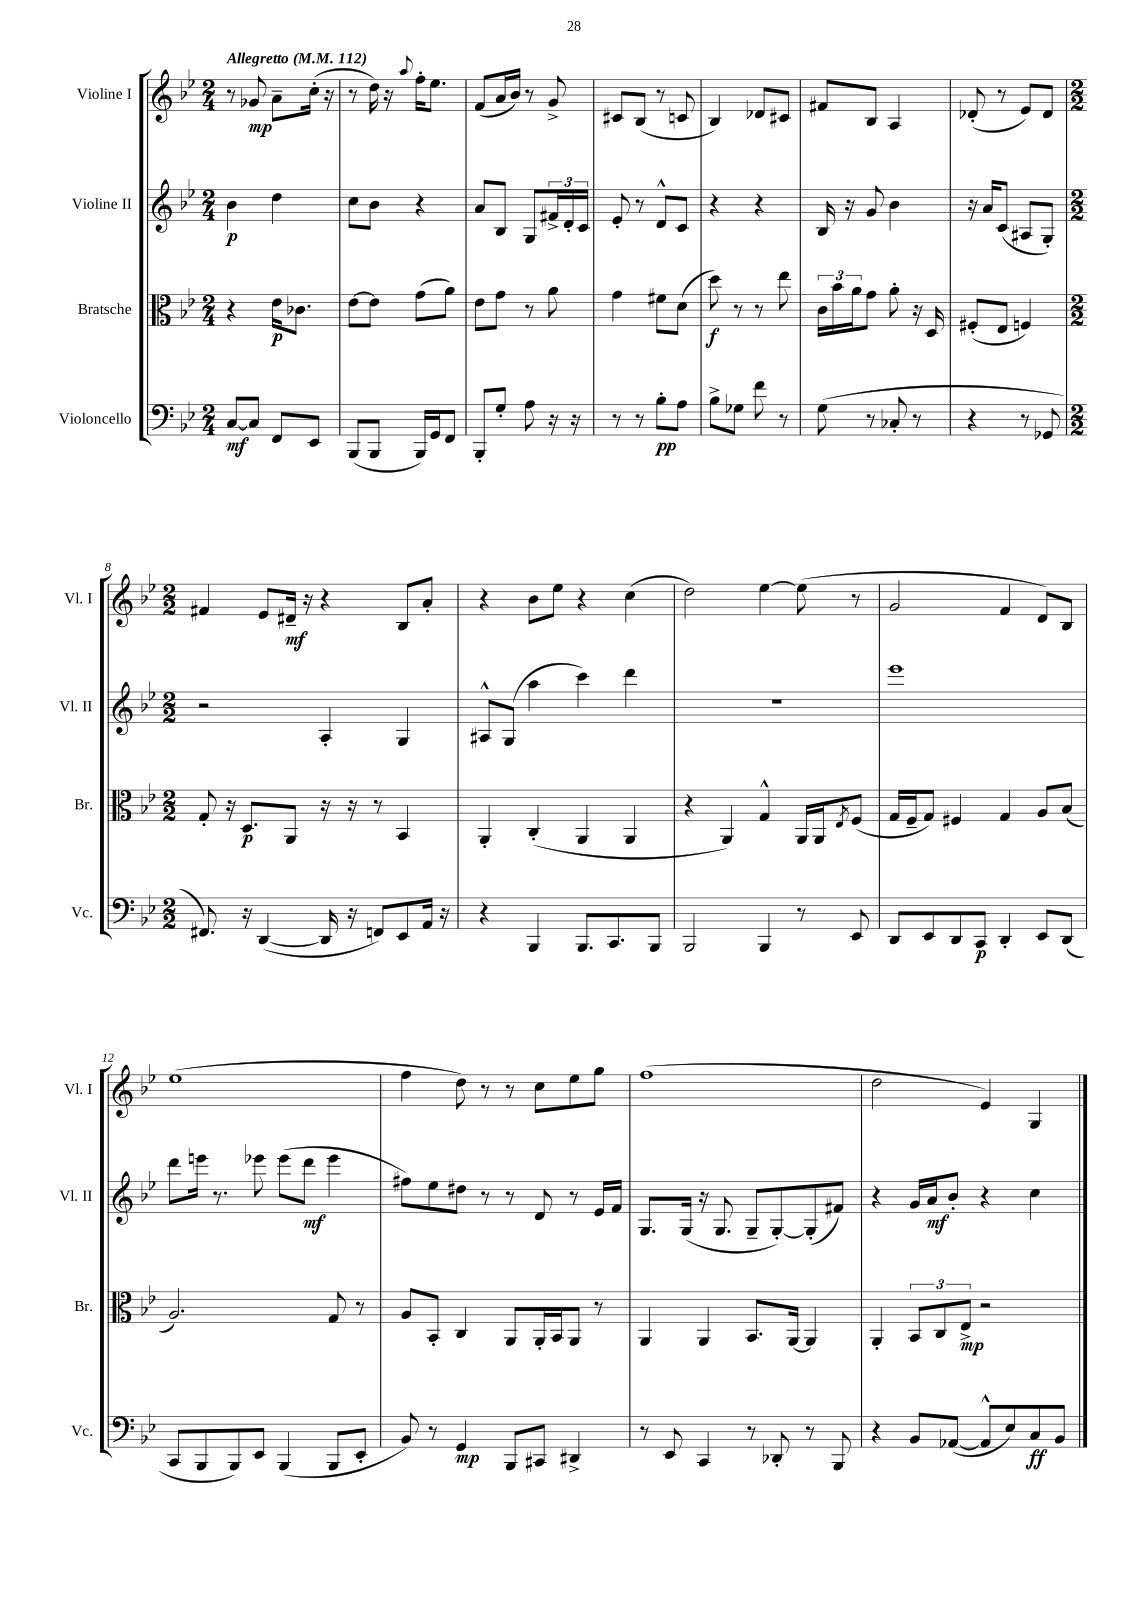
<<
\new StaffGroup <<
\new Staff = "s0" \with { instrumentName = "Violine I" shortInstrumentName = "Vl. I" } {
    \clef treble \key bes \major \numericTimeSignature \time 2/4 \tempo "Allegretto" 4 = 112
    r8 ges'8\mp a'8-- c''16-.( r16 |
    r8 d''16) r16 \appoggiatura { a''8 } f''16-. ees''8. |
    f'8( a'16 bes'16) r8 g'8-> |
    cis'8 bes8( r8 c'8 |
    bes4) des'8 cis'8 |
    fis'8 bes8 a4 |
    des'8-.( r8 ees'8) des'8 |
    \numericTimeSignature \time 2/2 fis'4 ees'8 dis'16--\mf r16 r4 bes8 a'8-. |
    r4 bes'8 ees''8 r4 c''4( |
    d''2) ees''4~ ees''8( r8 |
    g'2 f'4 d'8) bes8 |
    ees''1( |
    f''4 d''8) r8 r8 c''8 ees''8 g''8 |
    f''1( |
    d''2 ees'4) g4 \bar "|." |
}
\new Staff = "s1" \with { instrumentName = "Violine II" shortInstrumentName = "Vl. II" } {
    \clef treble \key bes \major \numericTimeSignature \time 2/4
    bes'4\p d''4 |
    c''8 bes'8 r4 |
    a'8 bes8 g8 \tuplet 3/2 { fis'16-> d'16-. c'16 } |
    ees'8-. r8 d'8-^ c'8 |
    r4 r4 |
    bes16 r16 g'8 bes'4 |
    r16 a'16 c'8( ais8 g8-.) |
    \numericTimeSignature \time 2/2 r2 a4-. g4 |
    ais8-^ g8( a''4 c'''4) d'''4 |
    R1 |
    ees'''1 |
    d'''8 e'''16 r8. ees'''8 ees'''8( d'''8\mf ees'''4 |
    fis''8) ees''8 dis''8 r8 r8 d'8 r8 ees'16 f'16 |
    g8. g16( r16 g8. g8-- g8~-.) g8-.( fis'8) |
    r4 g'16 a'16\mf bes'8-. r4 c''4 \bar "|." |
}
\new Staff = "s2" \with { instrumentName = "Bratsche" shortInstrumentName = "Br." } {
    \clef alto \key bes \major \numericTimeSignature \time 2/4
    r4 ees'16\p ces'8. |
    ees'8~ ees'8 g'8( a'8) |
    ees'8 g'8 r8 a'8 |
    g'4 fis'8 d'8( |
    d''8\f) r8 r8 ees''8 |
    \tuplet 3/2 { c'16 bes'16 a'16 } g'8 a'8-. r16 d16 |
    fis8-.( ees8 f4) |
    \numericTimeSignature \time 2/2 g8-. r16 d8.\p a,8 r16 r16 r8 bes,4 |
    a,4-. c4-.( a,4 a,4 |
    r4 a,4) g4-^ a,16 a,16 \acciaccatura { ees8 } f8( |
    g16 f16-- g8) fis4 g4 a8 bes8( |
    a2.) g8 r8 |
    a8 bes,8-. c4 a,8 a,16-. bes,16 a,8 r8 |
    a,4 a,4 bes,8. a,16~ a,4 |
    a,4-. \tuplet 3/2 { bes,8 c8 ees8->\mp } r2 \bar "|." |
}
\new Staff = "s3" \with { instrumentName = "Violoncello" shortInstrumentName = "Vc." } {
    \clef bass \key bes \major \numericTimeSignature \time 2/4
    c8~\mf c8 f,8 ees,8 |
    bes,,8( bes,,8 bes,,16) g,16 f,8 |
    bes,,8-. g8-. a8 r16 r16 |
    r8 r8 bes8-.\pp a8 |
    bes8-> ges8 f'8 r8 |
    g8( r8 ces8-. r8 |
    r4 r8 ges,8 |
    \numericTimeSignature \time 2/2 fis,8.) r16 d,4~( d,16 r16 f,8) ees,8 a,16 r16 |
    r4 bes,,4 bes,,8. c,8. bes,,8 |
    bes,,2 bes,,4 r8 ees,8 |
    d,8 ees,8 d,8 c,8\p d,4-. ees,8 d,8( |
    c,8 bes,,8 bes,,8) ees,8 bes,,4( bes,,8 ees,8-. |
    bes,8) r8 g,4\mp bes,,8 cis,8 dis,4-> |
    r8 ees,8 c,4 r8 des,8-. r8 bes,,8 |
    r4 bes,8 aes,8~( aes,8-^ ees8) c8\ff bes,8 \bar "|." |
}
>>
>>
